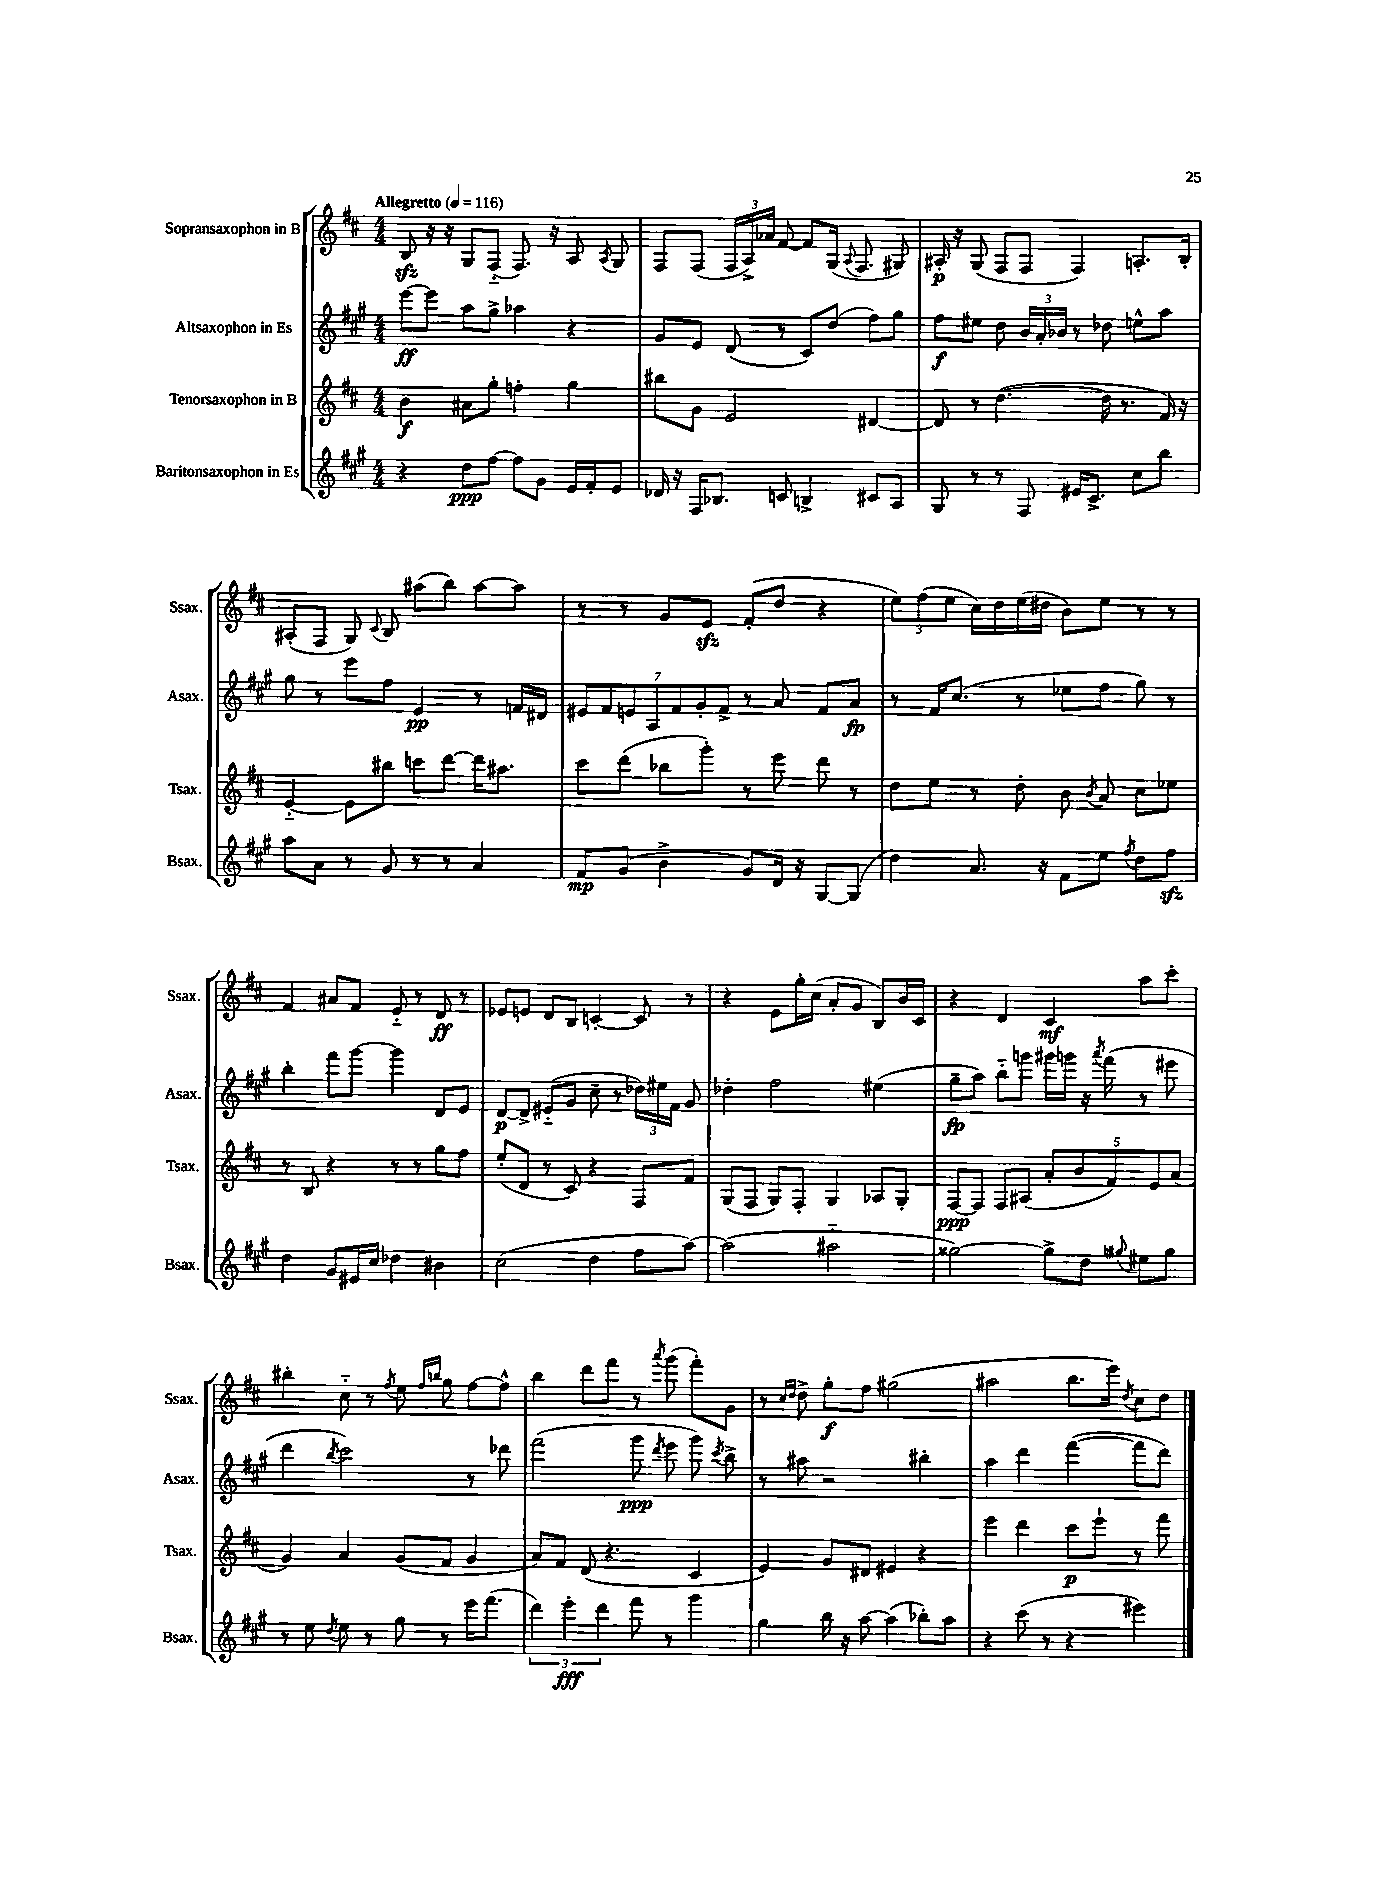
<<
\new StaffGroup <<
\new Staff = "s0" \with { instrumentName = "Sopransaxophon in B" shortInstrumentName = "Ssax." } {
    \clef treble \key d \major \numericTimeSignature \time 4/4 \tempo "Allegretto" 4 = 116
    \autoBeamOff b8\sfz r16 r16 g8[ fis8]-_( fis8.) r16 a8 \acciaccatura { a8 } g8 |
    fis8[ fis8]( \tuplet 3/2 { fis16[ a16->) aes'16] } fis'8~ fis'8[ g16]( \appoggiatura { a8 } fis8. gis8) |
    ais16-.\p r16 g8( fis8[ fis8] fis4) a8.[-. b16]-. |
    ais8[-.( fis8] g8) \appoggiatura { cis'8 } b8 ais''8[( b''8]) ais''8[~ ais''8] |
    r8 r8 g'8[ e'8]\sfz fis'8[-.( d''8] r4 |
    \tuplet 3/2 { e''8[) fis''8( e''8] } cis''16[) d''16 e''16( dis''16] b'8[) e''8] r8 r8 |
    fis'4 ais'8[ fis'8] e'8-_ r8 d'8\ff r8 |
    ees'8[ e'8] d'8[ b8] c'4~-. c'8 r8 |
    r4 e'8[ g''16-. cis''16]( a'8[-. g'8] b8[) b'16 cis'16] |
    r4 d'4 cis'4\mf a''8[ cis'''8]-. |
    bis''4-. cis''8-_ r8 \acciaccatura { fis''8 } e''8 \grace { fis''16[ b''16] } g''8 fis''8[~ fis''8]-^ |
    b''4 d'''8[ fis'''8] r8 \acciaccatura { a'''8 } g'''8( fis'''8[-.) g'8] |
    r8 \grace { cis''16[ d''16] } d''8-> g''8[-.\f fis''8] gis''2( |
    ais''2 b''8.[ e'''16]) \acciaccatura { d''8 } cis''8[ d''8] \bar "|." |
}
\new Staff = "s1" \with { instrumentName = "Altsaxophon in Es" shortInstrumentName = "Asax." } {
    \clef treble \key a \major \numericTimeSignature \time 4/4
    \autoBeamOff e'''8[~\ff e'''8] a''8[ gis''8]-> aes''4 r4 |
    gis'8[ e'8] d'8( r8 cis'8[) d''8]( fis''8[) gis''8] |
    fis''8[\f eis''8] d''8 \tuplet 3/2 { b'16[ a'16-. bes'16] } r8 des''8 e''8[-^ a''8] |
    gis''8 r8 e'''8[ fis''8] e'4\pp r8 f'16[ dis'16] |
    \tuplet 7/4 { eis'8[ fis'8 e'8 a8 fis'8 gis'8-. fis'8]-> } r8 a'8 fis'8[ a'8]\fp |
    r8 fis'16[ cis''8.]( r8 ees''8[ fis''8] gis''8) r8 |
    b''4-. fis'''8[ gis'''8]~ gis'''4 d'8[ e'8] |
    d'8[~\p d'8]-> eis'8[-_( gis'8] cis''8-- r8 \tuplet 3/2 { des''16[) eis''16 fis'16] } gis'8 |
    des''4-. fis''2 eis''4( |
    gis''8[--\fp a''8]) b''8[-_ g'''8] gis'''16[ g'''16] r16 \acciaccatura { a'''8 } fis'''16( r8 eis'''8 |
    d'''4 \acciaccatura { b''8 } cis'''2) r8 des'''8 |
    fis'''2( gis'''8\ppp \acciaccatura { d'''8 } e'''8 gis'''8) \acciaccatura { cis'''8 } b''8-> |
    r8 ais''8 r2 bis''4-. |
    a''4 d'''4 fis'''4~( fis'''8[ d'''8]) \bar "|." |
}
\new Staff = "s2" \with { instrumentName = "Tenorsaxophon in B" shortInstrumentName = "Tsax." } {
    \clef treble \key d \major \numericTimeSignature \time 4/4
    \autoBeamOff b'4\f ais'8[ g''8]-. f''4-. g''4 |
    bis''8[ g'8] e'2 dis'4~ |
    dis'8 r8 d''4.~( d''16 r8. fis'16) r16 |
    e'4~-_ e'8[ bis''8] c'''8[ d'''8]~ d'''16[ ais''8.] |
    cis'''8[ d'''8]( bes''8[ g'''8]-.) r8 e'''8 d'''8 r8 |
    d''8[ e''8] r8 d''8-. b'8 \acciaccatura { b'8 } a'8 cis''8[ ees''8] |
    r8 b8 r4 r8 r8 g''8[ fis''8] |
    e''8[-.( d'8] r8 cis'8) r4 fis8[ fis'8] |
    g8[( fis8] g8[) fis8]-. g4 aes8[ g8]-. |
    fis8[~\ppp fis8] fis8[ ais8]( \tuplet 5/4 { a'8[-. b'8 fis'8) e'8 a'8]( } |
    g'4) a'4 g'8[( fis'8] g'4 |
    a'8[) fis'8] d'8( r4. cis'4 |
    e'4) g'8[ dis'8] eis'4 r4 |
    e'''4 d'''4 cis'''8[\p e'''8]-! r8 fis'''8 \bar "|." |
}
\new Staff = "s3" \with { instrumentName = "Baritonsaxophon in Es" shortInstrumentName = "Bsax." } {
    \clef treble \key a \major \numericTimeSignature \time 4/4
    \autoBeamOff r4 d''8[\ppp fis''8]~ fis''8[ gis'8] e'16[ fis'16-. e'8] |
    des'16 r16 fis16[ bes8.] c'8 b4-> cis'8[ a8] |
    gis8 r8 r8 fis8 eis'16[ cis'8.]-> cis''8[ b''8] |
    a''8[ a'8] r8 gis'8 r8 r8 a'4 |
    fis'8[\mp gis'8]( b'4-> gis'8[) d'16] r16 gis8[~ gis8]( |
    d''4) a'8. r16 fis'8[ e''8] \acciaccatura { fis''8 } d''8[ fis''8]\sfz |
    d''4 gis'8[ eis'16 cis''16] des''4 bis'4 |
    cis''2( d''4 fis''8[ a''8]~) |
    a''2( ais''2-_ |
    gisis''2~) gisis''8[-> d''8] \appoggiatura { gis''8 } eis''8[ gis''8] |
    r8 e''8 \acciaccatura { d''8 } e''8 r8 gis''8 r8 e'''16[ fis'''8.]( |
    \tuplet 3/2 { d'''4) e'''4-.\fff d'''4 } fis'''8 r8 gis'''4 |
    gis''4 b''16 r16 a''8~ a''4( bes''8[-.) a''8] |
    r4 cis'''8( r8 r4 eis'''4) \bar "|." |
}
>>
>>
\layout { \context { \Score \remove "Bar_number_engraver" } }
